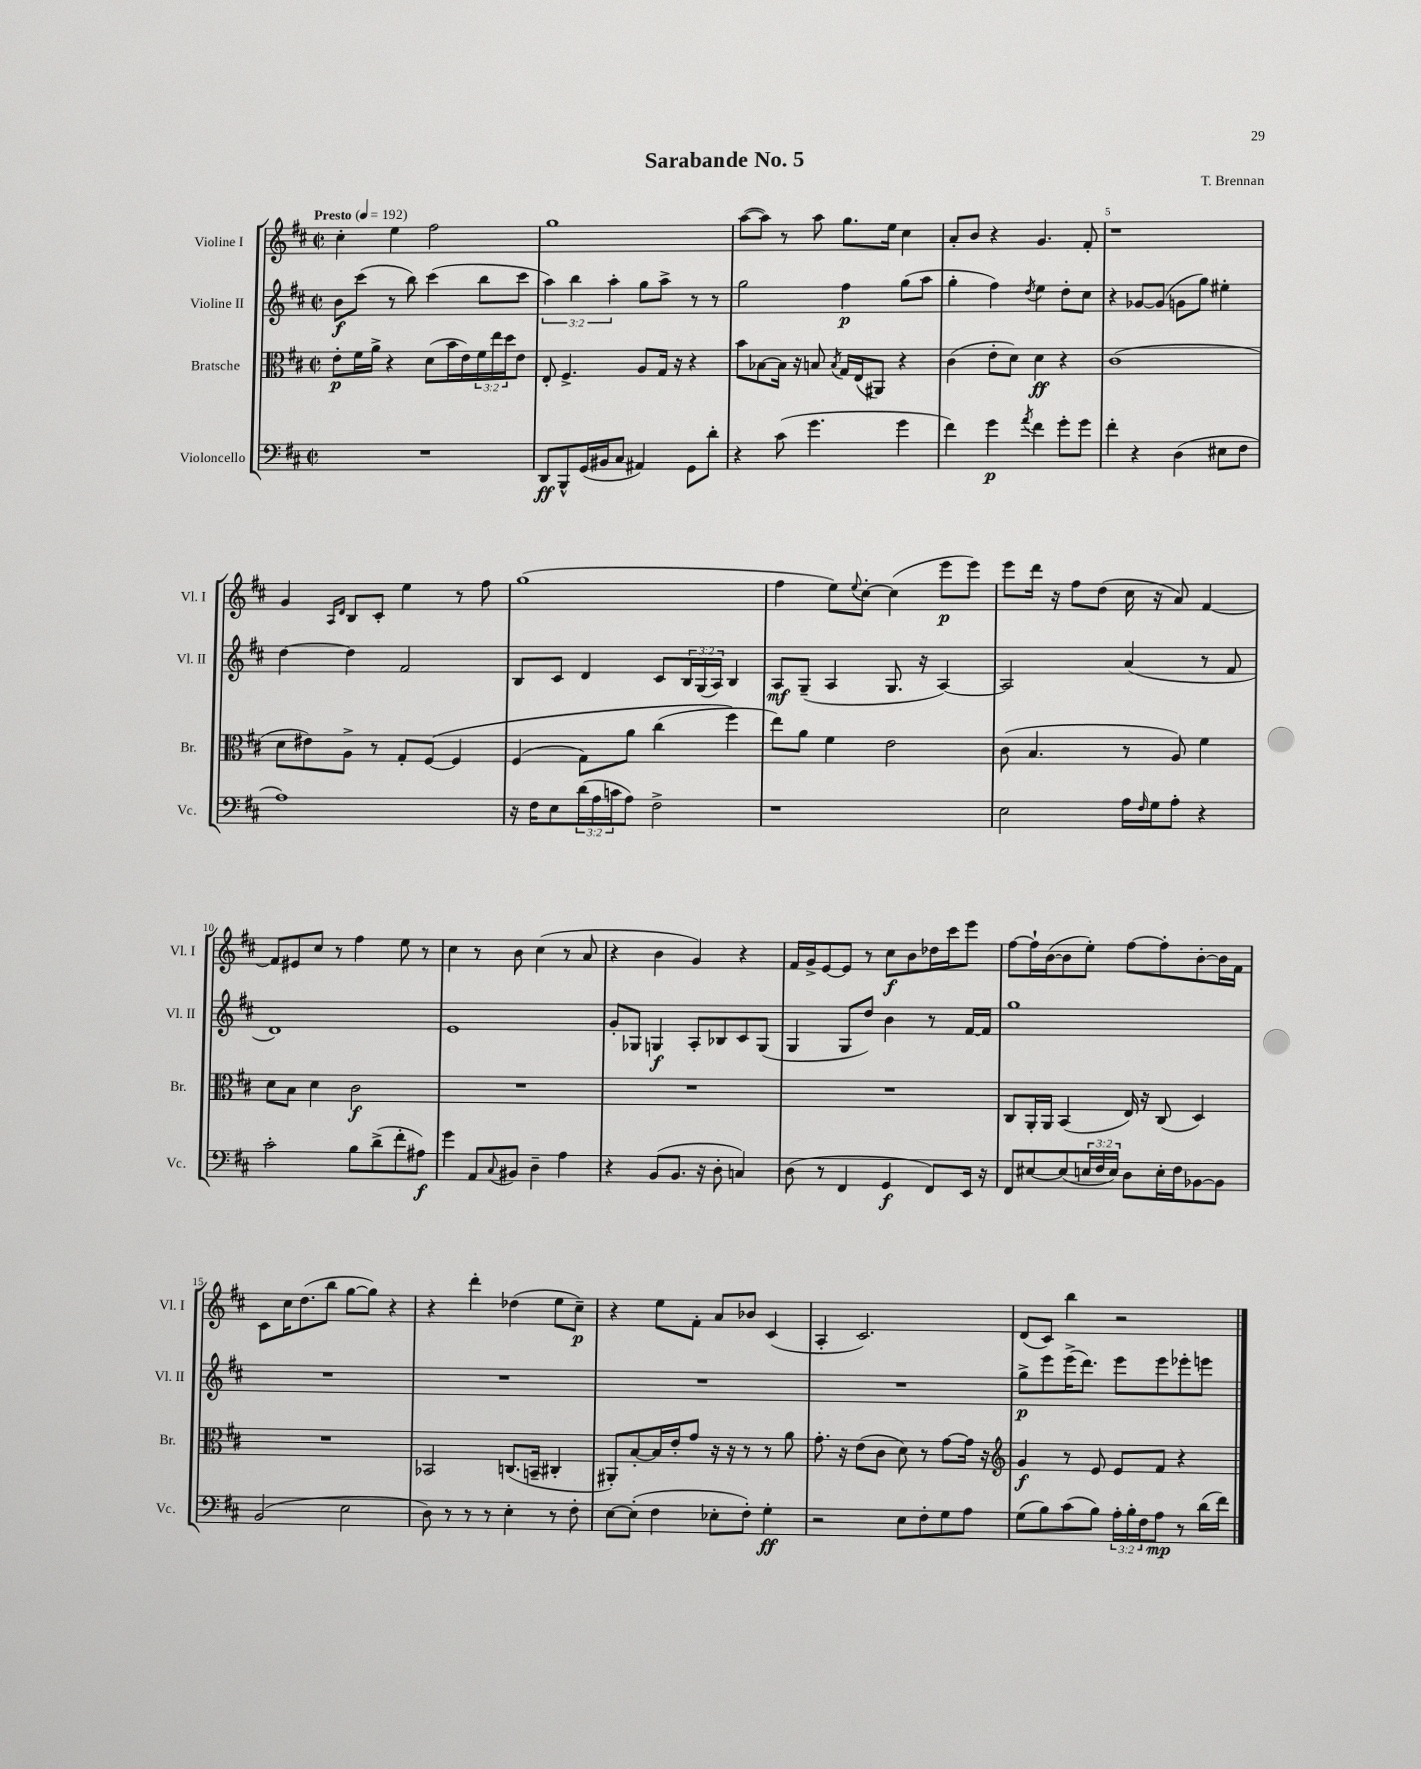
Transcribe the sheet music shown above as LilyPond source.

\header { title = "Sarabande No. 5" composer = "T. Brennan" }
<<
\new StaffGroup <<
\new Staff = "s0" \with { instrumentName = "Violine I" shortInstrumentName = "Vl. I" } {
    \clef treble \key d \major \defaultTimeSignature \time 2/2 \tempo "Presto" 4 = 192
    cis''4-. e''4 fis''2 |
    g''1 |
    a''8~( a''8) r8 a''8 g''8. e''16 cis''4 |
    a'8-. b'8 r4 g'4. fis'8-. |
    r1 |
    g'4 \grace { a16 d'16 } b8 cis'8-. e''4 r8 fis''8 |
    g''1( |
    fis''4 e''8) \appoggiatura { e''8 } cis''8~-. cis''4( e'''8\p e'''8) |
    e'''8 d'''16 r16 fis''8 d''8( cis''16 r16 a'8) fis'4~ |
    fis'8 eis'8 cis''8 r8 fis''4 e''8 r8 |
    cis''4 r8 b'8 cis''4( r8 a'8 |
    r4 b'4 g'4) r4 |
    fis'16 g'16-> e'8~ e'8 r8 cis''8\f b'8 des''16 cis'''16 e'''8 |
    fis''8~ fis''16-! b'16~( b'8 e''8-.) fis''8~ fis''8-. b'8~-. b'16 fis'16 |
    cis'8 cis''16 d''8.( b''8 g''8~ g''8) r4 |
    r4 d'''4-. des''4( e''8 cis''8--\p) |
    r4 e''8 fis'8-. a'8 bes'8 cis'4( |
    a4-. cis'2.) |
    d'8( cis'8) b''4 r2 \bar "|." |
}
\new Staff = "s1" \with { instrumentName = "Violine II" shortInstrumentName = "Vl. II" } {
    \clef treble \key d \major \defaultTimeSignature \time 2/2 \override Staff.TupletNumber.text = #tuplet-number::calc-fraction-text
    b'8\f cis'''8( r8 b''8) cis'''4( b''8 cis'''8 |
    \tuplet 3/2 { a''4) b''4 a''4-. } g''8 a''8-> r8 r8 |
    g''2 fis''4\p g''8( a''8 |
    g''4-. fis''4) \acciaccatura { d''8 } e''4 d''8-. cis''8 |
    r4 ges'8~ ges'8( g'8 g''8) eis''4-. |
    d''4~ d''4 fis'2 |
    b8 cis'8 d'4 cis'8 \tuplet 3/2 { b16 g16( a16) } b4 |
    a8\mf g8--( a4 g8. r16 a4~) |
    a2 a'4( r8 fis'8 |
    d'1) |
    e'1 |
    g'8-. ges8 g4\f a8-. bes8 cis'8 g8( |
    g4 g8 d''8) b'4 r8 fis'16~ fis'16 |
    g''1 |
    R1 |
    R1 |
    R1 |
    R1 |
    g''8->\p e'''8 e'''16->( d'''8.) e'''8 e'''8 ees'''8-. e'''8 \bar "|." |
}
\new Staff = "s2" \with { instrumentName = "Bratsche" shortInstrumentName = "Br." } {
    \clef alto \key d \major \defaultTimeSignature \time 2/2 \override Staff.TupletNumber.text = #tuplet-number::calc-fraction-text
    e'8-.\p fis'16 a'16-> r4 d'8( b'16 e'16) \tuplet 3/2 { fis'16 e''16 d''16 } e'8 |
    e8-. fis4.-> a8 g16 r16 r4 |
    b'8 bes8~ bes16 r16 b8 \acciaccatura { b8 } g16 e16( ais,8) r4 |
    cis'4( e'8-. d'8) d'4\ff r4 |
    cis'1( |
    d'8 eis'8) a8-> r8 g8-. fis8~\( fis4 |
    fis4( g8) a'8 cis''4( fis''4\) |
    e''8) a'8 fis'4 e'2 |
    cis'8( b4. r8 a8) fis'4 |
    d'8 b8 d'4 cis'2\f |
    R1 |
    R1 |
    R1 |
    cis8 a,16-. a,16 b,4( e16) r16 cis8( d4) |
    R1 |
    bes,2 c8.( b,16-- cis4-. |
    ais,8-.) b8~-. b16 e'16-. g'8 r16 r16 r8 r8 a'8 |
    g'8.-. r16 e'8( cis'8 d'8) r8 g'8~ g'16 r16 |
    \clef treble g'4\f r8 e'8 e'8 fis'8 r4 \bar "|." |
}
\new Staff = "s3" \with { instrumentName = "Violoncello" shortInstrumentName = "Vc." } {
    \clef bass \key d \major \defaultTimeSignature \time 2/2 \override Staff.TupletNumber.text = #tuplet-number::calc-fraction-text
    R1 |
    d,8\ff b,,8-^ g,16( bis,16 cis8 ais,4) g,8 d'8-. |
    r4 cis'8( g'4. g'4 |
    fis'4) g'4\p \acciaccatura { a'8 } fis'4 g'8-. g'8 |
    fis'4-. r4 d4( eis8 fis8 |
    a1) |
    r16 fis16 e8 \tuplet 3/2 { d'16( a16 c'16 } a8) fis2-> |
    r1 |
    e2 a16 \grace { fis16 } g16 a8-. r4 |
    cis'2-. b8 d'8->( fis'8-. ais8\f) |
    g'4 a,8 \appoggiatura { cis8 } bis,8 d4-- a4 |
    r4 b,8( b,8. r16 d8-. c4) |
    d8( r8 fis,4 g,4\f fis,8) e,16 r16 |
    fis,8 eis8~ eis8( \tuplet 3/2 { e16 fis16 e16) } d8 e16-. fis16 bes,8~ bes,8 |
    b,2( e2 |
    d8) r8 r8 r8 e4-. r8 fis8-. |
    e8~ e8-.( fis4 ees8-. fis8-.) g4-.\ff |
    r2 e8 fis8-. g8 a8 |
    g8( b8) cis'8( b8) \tuplet 3/2 { a16-. b16-. fis16 } a8\mp r8 d'16( fis'16) \bar "|." |
}
>>
>>
\layout { \context { \Score \override BarNumber.break-visibility = ##(#f #t #t) barNumberVisibility = #(every-nth-bar-number-visible 5) } }
